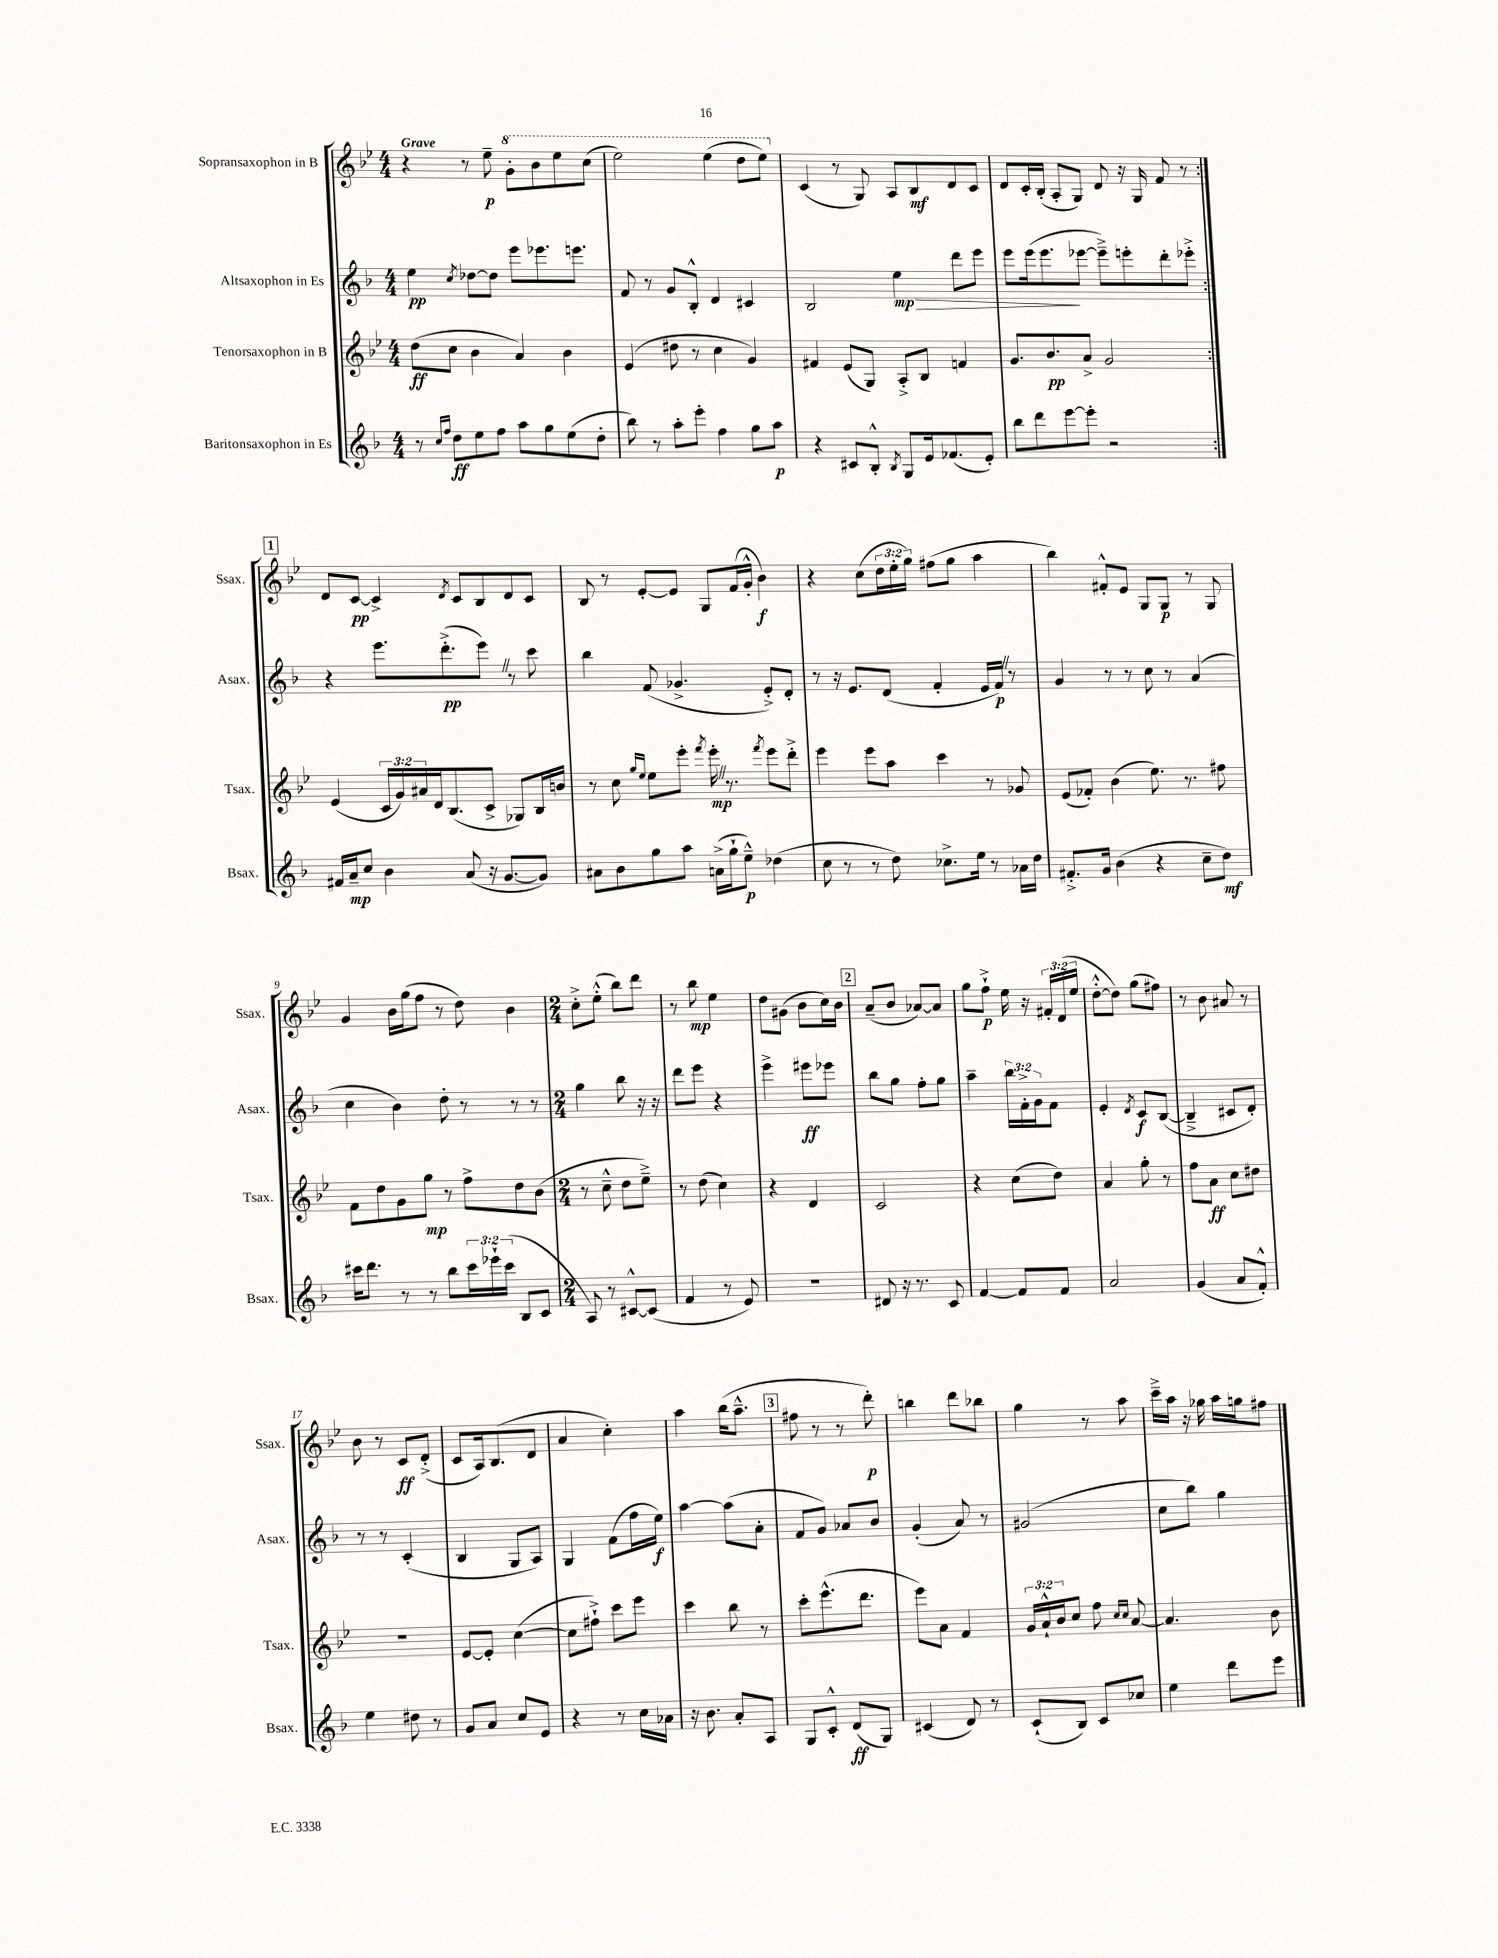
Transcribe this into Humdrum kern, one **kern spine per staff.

**kern	**kern	**kern	**kern
*staff4	*staff3	*staff2	*staff1
*clefG2	*clefG2	*clefG2	*clefG2
*k[b-]	*k[b-e-]	*k[b-]	*k[b-e-]
*M4/4	*M4/4	*M4/4	*M4/4
8r	(8dd\L	4ee\	4r
16qqcc/LL	.	.	.
16qqff/JJ	.	.	.
8dd\L	8cc\J	.	.
.	.	8qcc/	.
8ee\	4b-\	[8dd-\L	8r
8ff\J	.	8dd-\]J	8ee-~\
8aa\L	4a/)	8eee\L	8gg'\L
8gg\	.	8.eee-\	8bb-\
(8ee\	4b-\	.	8eee-\
.	.	8.eee\J	.
8dd'\J	.	.	(8ccc\J
=	=	=	=
8bb-\)	(4e-/	8f/	2eee-\)
8r	.	8r	.
8aa'\L	8dd#\	8g/L	.
8eee'\J	8r	8B-'^^/J	.
4ff\	4cc\	4d/	(4eee-\
8gg\L	4g/)	4c#/	8ddd\L
8aa\J	.	.	8eee-\J)
=	=	=	=
4r	4f#/	2B-/	(4c/
8c#/L	(8e-/L	.	8r
8B-'^^/J	8G/J)	.	8G/)
8qB-/	.	.	.
8G/L	8A'^/L	4ee\	8A/L
16e/k	8B-/J	.	8B-/
(8.f-/	.	.	.
.	4f/	8ddd\L	8d/
8e'/J)	.	8eee\J	8c/J
=	=	=	=
8bb-\L	8.g/L	8eee\L	8d/L
8ddd\	.	(16eee\k	16c'/L
.	8.b-/	8.eee\	(16B-'/JJ
[8eee\	.	.	8A'/L
8eee'\]J	8a^/J	[8eee-\J	8G/J)
2r	2g/	8eee-~^\]L)	8d/
.	.	8eee'\	16r
.	.	.	16G/
.	.	8ddd'\	8f/
.	.	8eee-'^\J	8r
=:|!	=:|!	=:|!	=:|!
16f#/LL	(4e-/	4r	8d/L
16a~/J	.	.	.
8cc/J	.	.	[8c/J
4b-\	24c/LL	8.eee\L	4c^/]
.	24g/)	.	.
.	24a#/	.	.
.	16d/J	.	.
.	(8.B-/	(8.ddd'^\	.
.	.	.	8qd/
(8a/	.	.	8c/L
16r	8c^/J	8eee\J)	8B-/
[8.g/L	.	.	.
.	8G-/L)	8r	8d/
8g/]J)	16B-/L	8ccc\	8c/J
.	16b/JJ	.	.
=	=	=	=
8a#\L	8r	4bb-\	8B-/
8b-\	8cc\	.	8r
.	16qqgg/LL	.	.
.	16qqee-/JJ	.	.
8gg\	8ee-\L	(8f/	[8e-'/L
8aa\J	8eee-'\J	4.g-^/	8e-/]J
.	8qfff/	.	.
(16a^\LL	16eee-'\	.	8G/L
16gg`\J	8.r	.	.
8ee~^^\J)	.	.	(16f/L
.	.	.	16g'^^/JJ
.	8qfff/	.	.
(4dd-\	8eee-\L	8e'^/L)	4b-\)
.	8ddd'^\J	8d'/J	.
=	=	=	=
8cc\	4eee-\	8r	4r
8r	.	16r	.
.	.	8.e/L	.
8r	8eee-\L	.	(8cc\L
8dd\)	8aa\J	(8d/J	24dd\L
.	.	.	24ee-'\
.	.	.	24gg\JJ)
8.cc-^\L	4ccc\	4f'/	(8ff#\L
.	.	.	8gg\J
16ee\Jk	.	.	.
8r	8r	16e/LL	4aa\
.	.	16f/JJ)	.
16a-\LL	8g-/	8r	.
16dd\JJ	.	.	.
=	=	=	=
8.f#'^/L	(8e-/L	4g/	4bb-\)
.	8f-'/J)	.	.
16g/Jk	.	.	.
(4b-\	(4b-\	8r	8f#'^^/L
.	.	8r	8e-/J
4r	8.ee-\)	8cc\	8G/L
.	.	8r	8G/J
.	8.r	.	.
8cc~\L	.	(4a/	8r
8dd\J)	8ff#\	.	8G/
=	=	=	=
16ccc#\LK	8f\L	4cc\	4g/
8.ddd\J	.	.	.
.	8dd\	.	.
8r	8g\	4b-\)	16b-\LL
.	.	.	(16gg\J
8r	8gg\J	.	8ff\J
8bb-\L	8r	8dd'\	8r
24ccc#\L	8ff^\L	8r	8dd\)
24eee-`\	.	.	.
(24ccc#\JJ	.	.	.
8B-/L	8dd\	8r	4b-\
8c/J	(8b-\J	8r	.
=	=	=	=
*M2/4	*M2/4	*M2/4	*M2/4
8A/)	8r	4gg\	8cc'^\L
8r	8cc~^^\	.	(8ee-'^^\J
[8c#^^/L	8dd\L	8bb-\	8bb-\L)
(8c#/]J	8ee-~^\J)	16r	8ddd\J
.	.	16r	.
=	=	=	=
4f/	8r	8ddd\L	8r
.	(8dd\	8eee\J	8bb-\
8r	4cc\)	4r	4ee-\
8e/)	.	.	.
=	=	=	=
2r	4r	4eee^\	8dd\L
.	.	.	(8g#\J
.	4d/	8eee#\L	8b-\L
.	.	8eee-\J	16cc\L)
.	.	.	16b-\JJ
=	=	=	=
8d#/	2c/	8bb-\L	(8a~/L
16r	.	8gg\J	8b-/J
8.r	.	.	.
.	.	8ff'\L	[8a-/L)
8c/	.	8gg\J	8a-/]J
=	=	=	=
[4f/	4r	4aa~\	8gg\L
.	.	.	8ff`^\J
8f/]L	(8cc\L	24bb-\LL	16ee-\
.	.	24f'^\	.
.	.	.	16r
.	.	24g\J	.
8f/J	8dd\J)	8f\J	24f#'/LL
.	.	.	(24d/
.	.	.	24ee-/JJ
=	=	=	=
2a/	4a/	4e'/	[8dd'^^\L
.	.	.	8dd\]J)
.	.	8qd/	.
.	8gg'\	8c/L	(8gg\L
.	8r	([8B-/J	8ff#\J)
=	=	=	=
(4g/	8ff\L	4B-~^/]	8r
.	8a\J	.	8b-\
8a/L	8cc\L	8c#/L	8a#/
8f'^^/J)	8dd#\J	8d'/J)	8r
=	=	=	=
4ee\	2r	8r	8b-\
.	.	8r	8r
8dd#\	.	(4c'/	8c/L
8r	.	.	(8d'^/J
=	=	=	=
8g/L	[8e-/L	4B-/	8c/L
8a/J	8e-'/]J	.	16A/k)
.	.	.	(8.B-/
8cc/L	([4cc\	8G/L	.
8e/J	.	8A/J)	8d/J
=	=	=	=
4r	8cc\]L	4G/	4a/
.	8ff#`^\J)	.	.
8r	8ccc\L	(8f\L	4cc'\)
16cc\LL	8eee-\J	16ff\L	.
16a-\JJ	.	16ee\JJ)	.
=	=	=	=
16r	4ccc\	[4aa\	4aa\
8.b-\	.	.	.
8a'/L	8bb-\	(8aa\]L	(16bb-\LK
.	.	.	8.aa~^^\J
8A/J	8r	8a'\J	.
=	=	=	=
8G/L	8ccc'\L	8f/L	8ff#\
8c'^^/J	(8.eee-^^\	8g/J)	8r
(8d/L	.	8a-/L	8r
.	8.ddd\J	.	.
8G/J)	.	8b-/J	8ddd'\)
=	=	=	=
(4c#/	8eee-\L)	(4g'/	4bb\
.	8a\J	.	.
8d/)	4f/	8a/)	8ddd\L
8r	.	8r	8bb-\J
=	=	=	=
(8c`/L	24g/LL	(2g#/	4gg\
.	24a`^^/	.	.
.	24b-/J	.	.
8B-/J)	8cc/J	.	.
8c/L	8ff\	.	8r
.	16qqcc/LL	.	.
.	16qqcc/JJ	.	.
8cc-/J	[8a/	.	8aa\
=	=	=	=
4ee\	4.a/]	8cc\L	16ccc~^\LL
.	.	.	16aa\JJ
.	.	8bb-\J)	16r
.	.	.	16gg-\
8ddd\L	.	4gg\	16aa\LL
.	.	.	16gg\J
8eee\J	8b-\	.	8ff#\J
==	==	==	==
*-	*-	*-	*-
